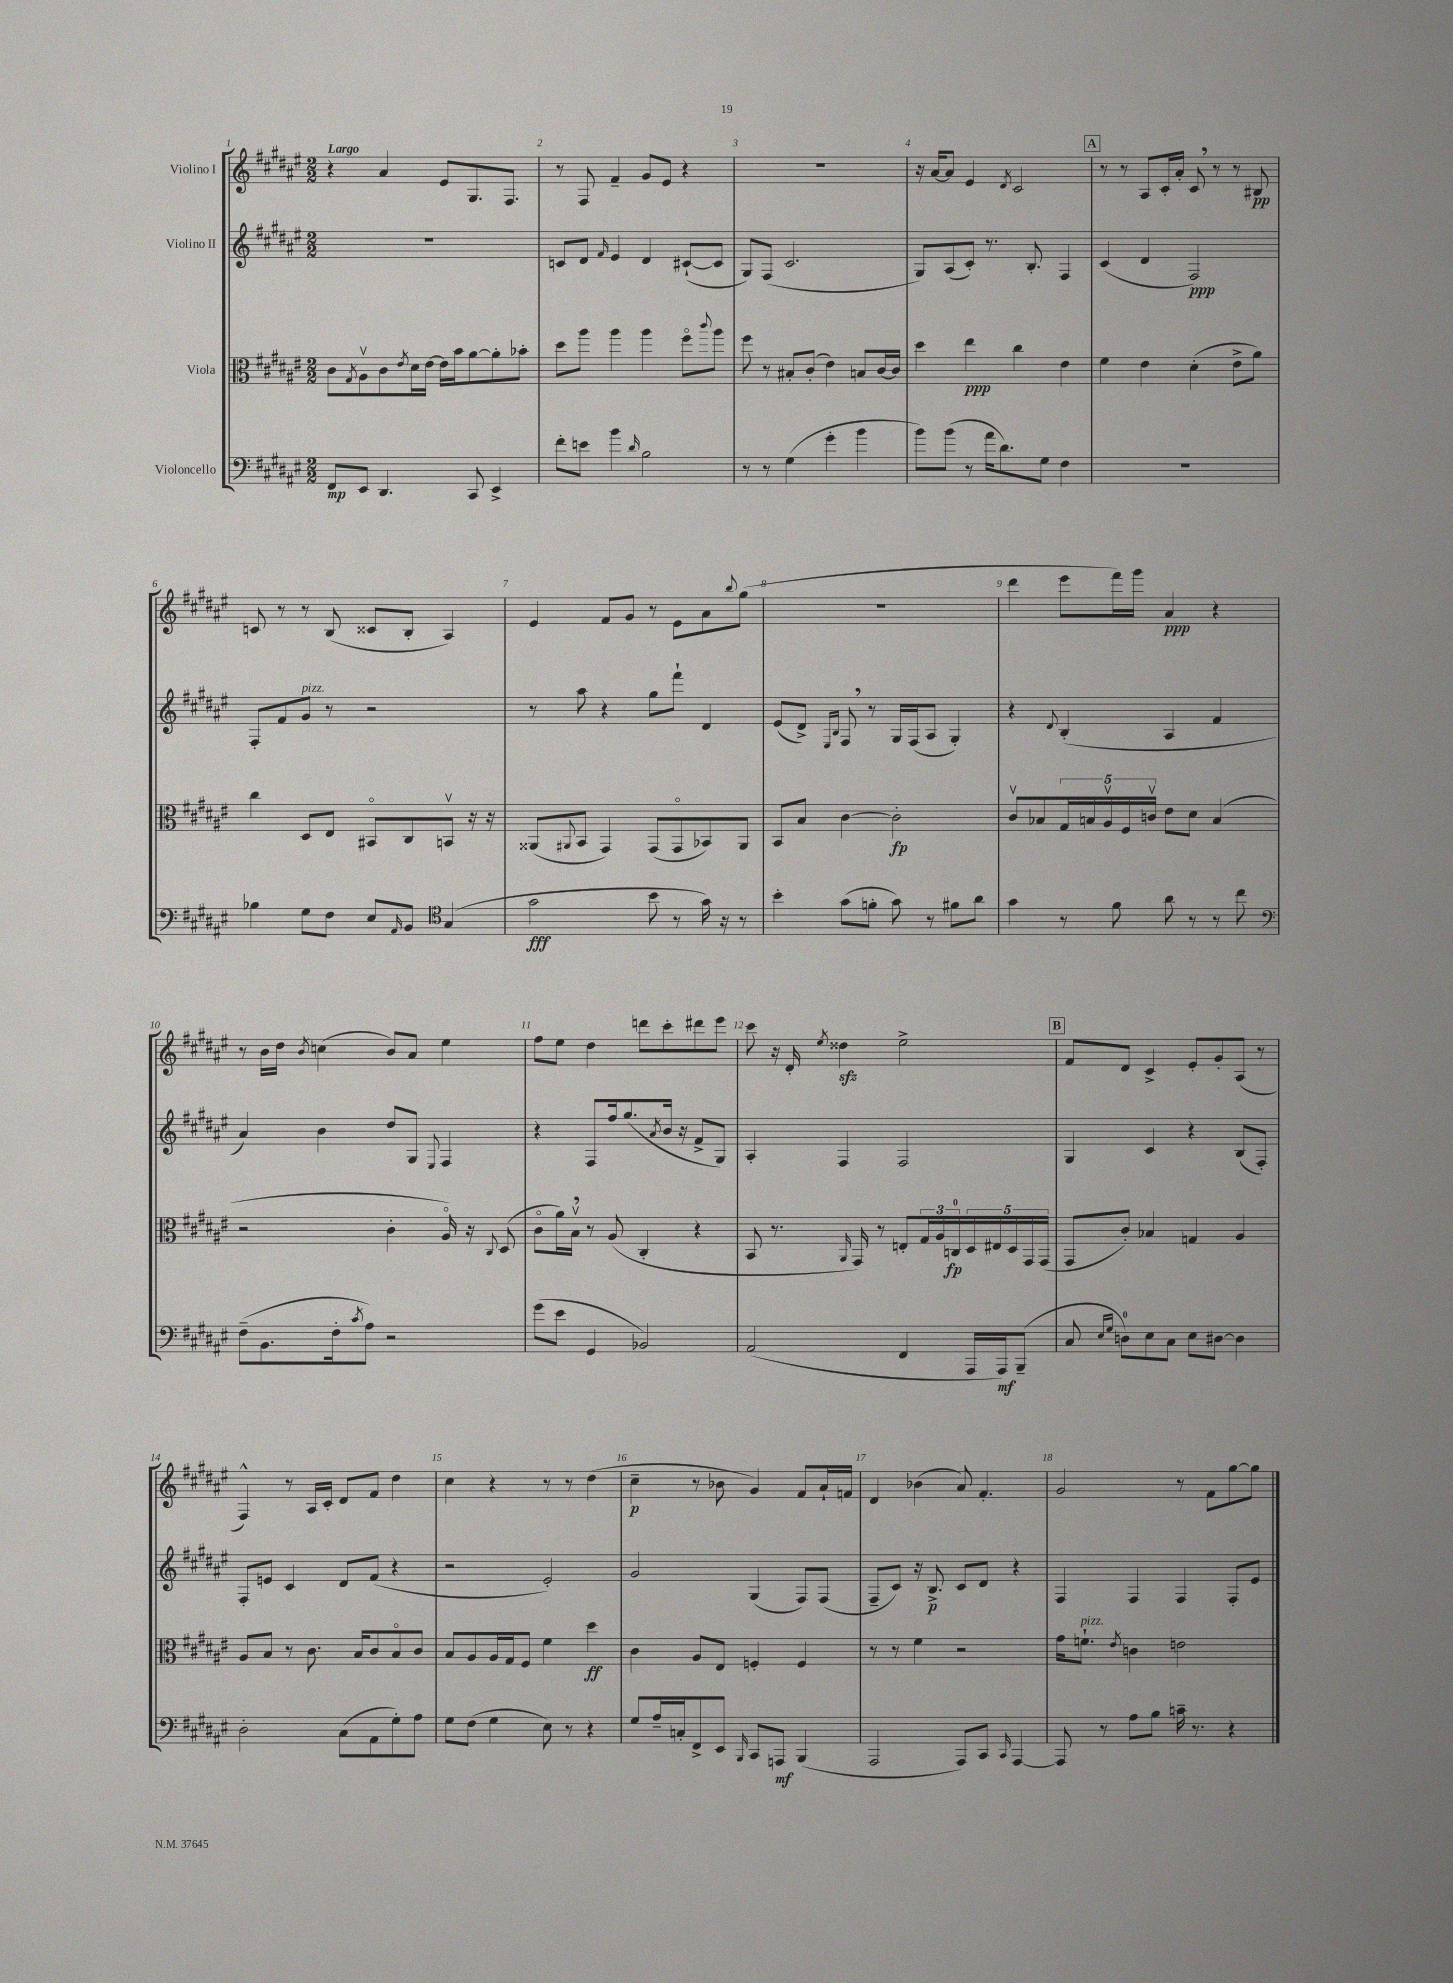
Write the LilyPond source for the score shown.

<<
\new StaffGroup <<
\new Staff = "s0" \with { instrumentName = "Violino I" } {
    \clef treble \key fis \major \numericTimeSignature \time 2/2 \tempo "Largo"
    r4 ais'4 eis'8 gis8. fis8. |
    r8 fis8 fis'4-- gis'8 eis'8 r4 |
    R1 |
    r16 ais'16~ ais'8 eis'4 \acciaccatura { dis'8 } cis'2 |
    \mark \markup { \box "A" } r8 r8 ais8 cis'16-. ais'16-. cis'8 \breathe r8 r8 bis8\pp |
    c'8 r8 r8 b8( cisis'8 b8-. ais4) |
    eis'4 fis'8 gis'8 r8 eis'8 ais'8 \appoggiatura { b''8 } gis''8( |
    R1 |
    dis'''4 eis'''8 fis'''16) gis'''16 ais'4\ppp r4 |
    r8 b'16 dis''16 \acciaccatura { b'8 } c''4( b'8) ais'8 eis''4 |
    fis''8 eis''8 dis''4 d'''8 cis'''8-. dis'''8 eis'''8 |
    cis'''8 r16 dis'16-. \acciaccatura { eis''8 } disis''4\sfz eis''2-> |
    \mark \markup { \box "B" } fis'8 dis'8 cis'4-> eis'8-. gis'8-. ais8( r8 |
    fis4-^) r8 ais16 cis'16-. dis'8 fis'8 dis''4 |
    cis''4 r4 r8 r8 dis''4( |
    cis''4--\p r8 bes'8 gis'4) fis'8 ais'16-! f'16 |
    dis'4 bes'4( ais'8) fis'4.-. |
    gis'2 r8 fis'8 gis''8~ gis''8 \bar "|." |
}
\new Staff = "s1" \with { instrumentName = "Violino II" } {
    \clef treble \key fis \major \numericTimeSignature \time 2/2
    R1 |
    c'8 dis'8 \grace { fis'16 } eis'4 dis'4 cis'8~-!( cis'8 |
    gis8) fis8( cis'2. |
    gis8) ais8( cis'8-.) r8. b8.-. fis4 |
    \mark \markup { \box "A" } cis'4( dis'4 fis2\ppp) |
    fis8-. fis'8 gis'8^\markup { \italic "pizz." } r8 r2 |
    r8 ais''8 r4 gis''8 fis'''8-! dis'4 |
    eis'8( dis'8->) \grace { eis16 b16 } fis8 \breathe r8 gis16 fis16( ais8 gis4-.) |
    r4 \appoggiatura { dis'8 } b4-.( ais4 fis'4 |
    ais'4) b'4 dis''8 gis8 \appoggiatura { eis8 } fis4 |
    r4 fis8 fis''16 gis''8.( \acciaccatura { ais'8 } b'16 r16 fis'8-> gis8) |
    ais4-. fis4 fis2 |
    \mark \markup { \box "B" } gis4 cis'4 r4 b8( fis8-.) |
    fis8-. e'8 cis'4 dis'8 fis'8( r4 |
    r2 eis'2-.) |
    gis'2 gis4( fis8) fis8( |
    fis8-- cis'8) r16 b8.->\p cis'8 dis'8 r4 |
    fis4 fis4 fis4 fis8-. eis'8 \bar "|." |
}
\new Staff = "s2" \with { instrumentName = "Viola" } {
    \clef alto \key fis \major \numericTimeSignature \time 2/2
    cis'8 \acciaccatura { gis8 } ais8\upbow cis'8 \acciaccatura { eis'8 } dis'16 eis'16~ eis'16 b'16 ais'8~ ais'8-. bes'8-. |
    dis''8 ais''8 ais''4 ais''4 fis''8\flageolet \appoggiatura { cis'''8 } ais''8 |
    fis''8 r8 bis8-. cis'8-.( eis'4) b8 cis'16~ cis'16 |
    dis''4 eis''4\ppp cis''4 eis'4 |
    \mark \markup { \box "A" } fis'4 eis'4 dis'4-.( eis'8-> ais'8) |
    cis''4 dis8 eis8 bis,8\flageolet cis8 b,8\upbow r16 r16 |
    aisis,8( \appoggiatura { ais,8 } b,8 gis,4) gis,8( gis,8\flageolet bes,8) ais,8 |
    b,8 b8 cis'4~ cis'2-.\fp |
    cis'8\upbow bes8 \tuplet 5/4 { gis16 b16 ais16\upbow fis16 c'16\upbow } eis'8 dis'8 b4( |
    r2 cis'4-. ais16\flageolet) r16 \appoggiatura { cis8 } dis8( |
    cis'8\flageolet ais'16) b16\upbow \breathe r8 ais8( cis4-. r4 |
    b,8 r8. \grace { ais,16 } gis,16) r8 e8-. \tuplet 3/2 { gis16 ais16 c16-0\fp } \tuplet 5/4 { dis16 eis16 dis16 gis,16 gis,16( } |
    \mark \markup { \box "B" } gis,8 cis'8-.) bes4 g4 ais4 |
    ais8 b8 r8 cis'8. b16 cis'8 b8\flageolet cis'8 |
    b8 ais8 ais16 gis16 fis8 fis'4 dis''4\ff |
    cis'4 ais8 eis8 f4-. f4 |
    r8 r8 fis'4 r2 |
    gis'16 f'8.-!^\markup { \italic "pizz." } \acciaccatura { eis'8 } c'4 e'2 \bar "|." |
}
\new Staff = "s3" \with { instrumentName = "Violoncello" } {
    \clef bass \key fis \major \numericTimeSignature \time 2/2
    fis,8\mp eis,8 dis,4. cis,8 eis,4-> |
    fis'8-. e'8 b'4 \grace { dis'16 } b2 |
    r8 r8 gis4( gis'4-. b'4 |
    b'8) b'8( r8 ais'16 dis'8.) gis8 fis4 |
    \mark \markup { \box "A" } R1 |
    bes4 gis8 fis8 eis8 \grace { ais,16 } b,8 \clef tenor gis4( |
    gis'2\fff b'8 r8 gis'16) r16 r8 |
    b'4-. gis'8( f'8-. gis'8) r8 fis'8 ais'8 |
    gis'4 r8 fis'8 ais'8 r8 r8 cis''8 |
    \clef bass fis8--( b,8. fis16-. \acciaccatura { cis'8 } ais8) r2 |
    gis'8( eis'8 gis,4 bes,2) |
    ais,2( fis,4 ais,,16 ais,,16\mf) b,,8--( |
    \mark \markup { \box "B" } cis8 \grace { eis16 gis16 } d8-0) eis8 cis8 eis8 dis8~ dis4 |
    dis2-. cis8( ais,8 gis8-.) ais8 |
    gis8 fis8( gis4 eis8) r8 r4 |
    gis8 ais16-- c16-. fis,8-> eis,8 \grace { b,,16 } cis,8 a,,8\mf b,,4( |
    ais,,2 ais,,8) cis,8 \grace { cis,16 } ais,,4~ |
    ais,,8 r8 ais8 b8 c'16-- r8. r4 \bar "|." |
}
>>
>>
\layout { \context { \Score \override BarNumber.break-visibility = ##(#f #t #t) barNumberVisibility = #all-bar-numbers-visible } }
